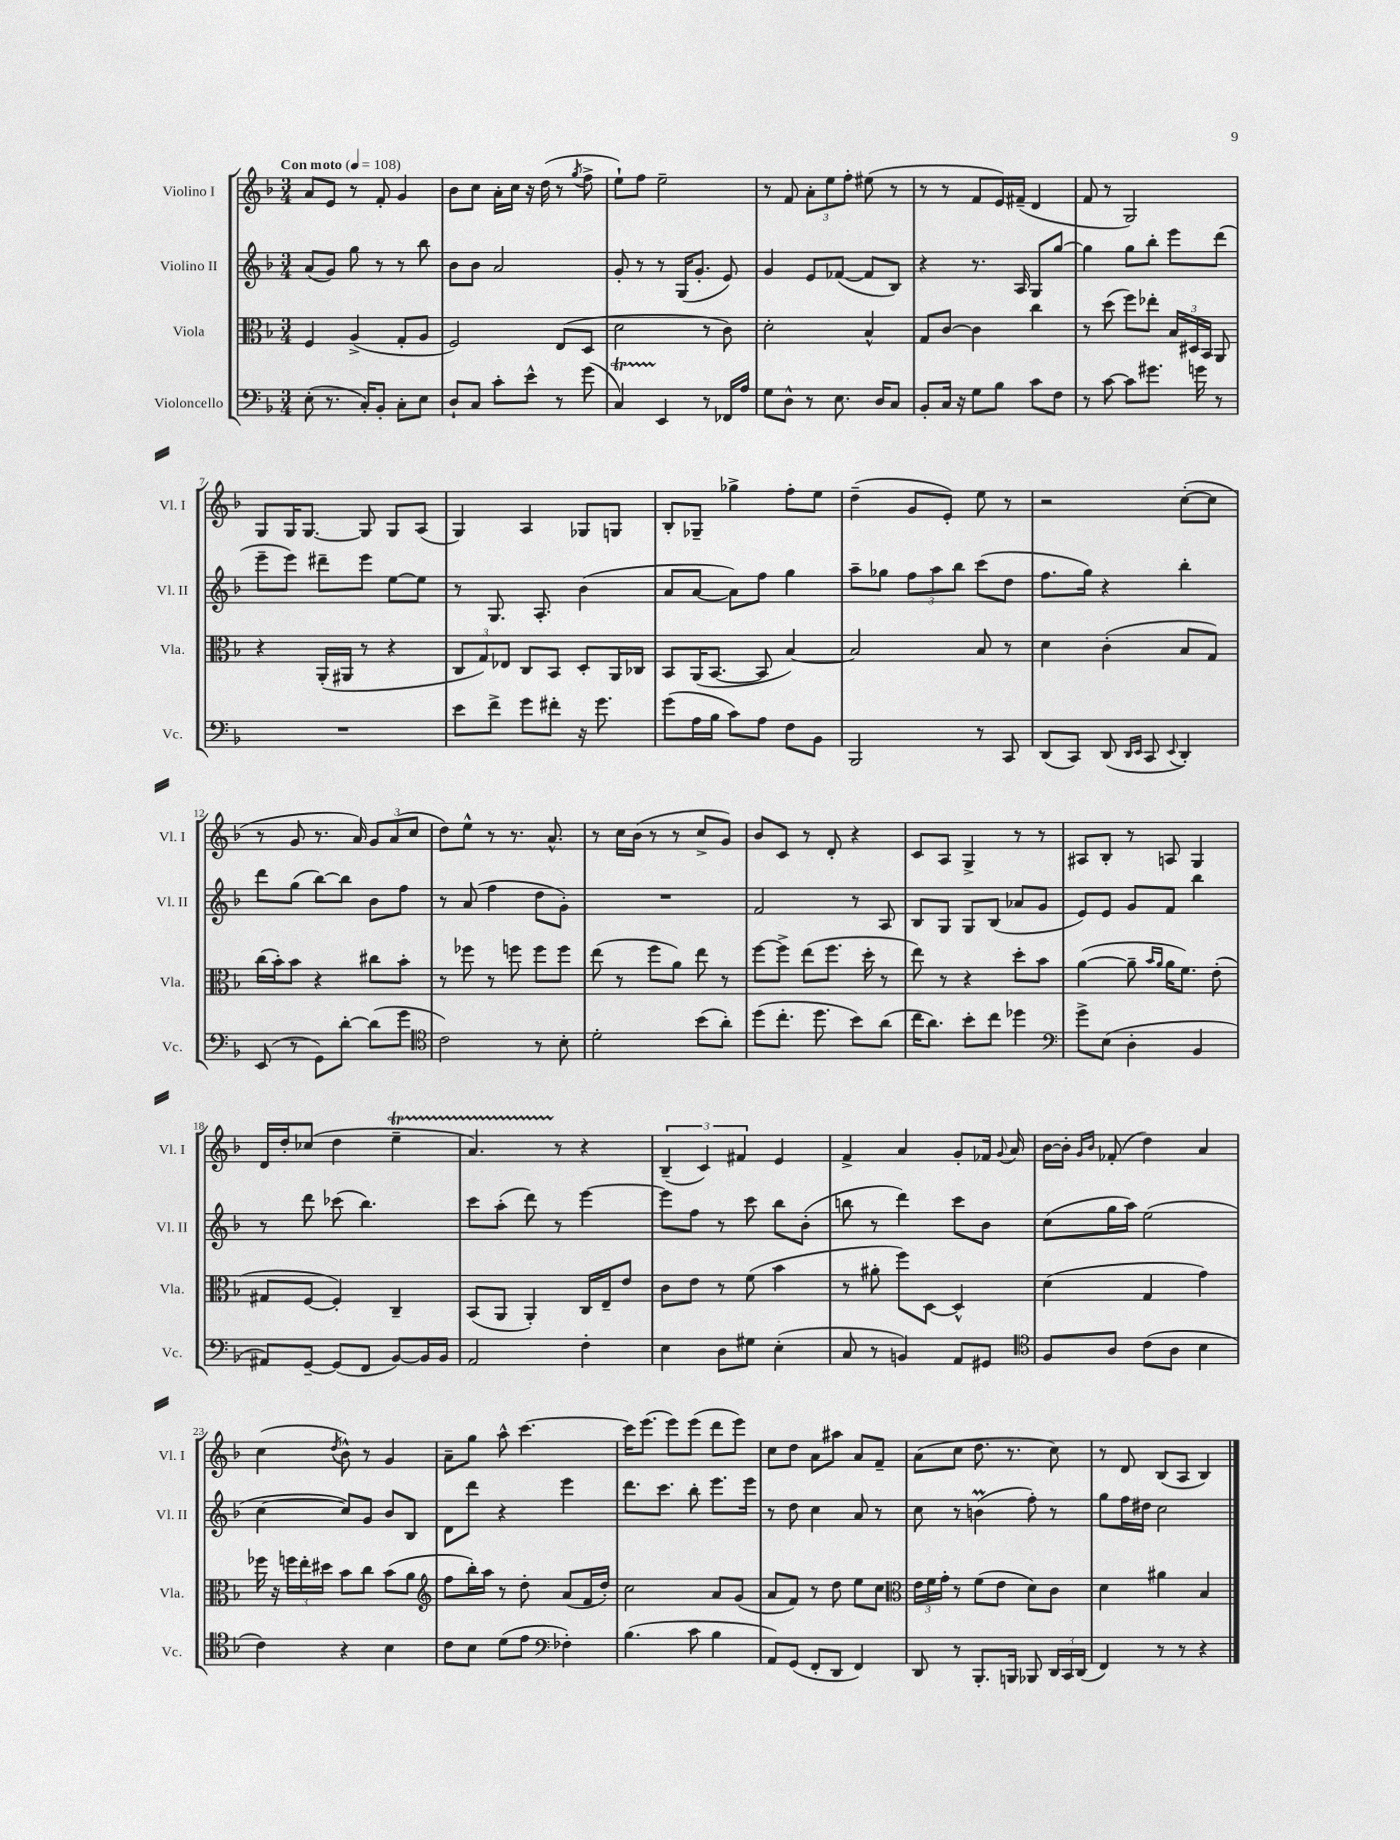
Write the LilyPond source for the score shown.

<<
\new StaffGroup <<
\new Staff = "s0" \with { instrumentName = "Violino I" shortInstrumentName = "Vl. I" } {
    \clef treble \key f \major \numericTimeSignature \time 3/4 \tempo "Con moto" 4 = 108
    \autoBeamOff a'8[ e'8] r8 f'8-. g'4 |
    bes'8[ c''8] a'16[-. c''16] r16 d''16( r8 \acciaccatura { g''8 } f''8-> |
    e''8[-!) f''8] e''2-- |
    r8 f'8 \tuplet 3/2 { a'8[-. e''8 f''8]-. } eis''8( r8 |
    r8 r8 f'8[ e'16) fis'16]--( d'4 |
    f'8 r8 g2) |
    g8[ g16 g8.]~ g8 g8[ a8]( |
    g4) a4 ges8[ g8] |
    bes8[-. ges8]-- ges''4-> f''8[-. e''8] |
    d''4--( g'8[ e'8]-.) e''8 r8 |
    r2 c''8[~-.( c''8] |
    r8 g'8 r8. a'16) \tuplet 3/2 { g'8[ a'8( c''8] } |
    d''8[) e''8]-^ r8 r8. a'8.-^ |
    r8 c''16[ bes'16]( r8 r8 c''8[-> g'8]) |
    bes'8[ c'8] r8 d'8-. r4 |
    c'8[ a8] g4-> r8 r8 |
    ais8[ bes8]-. r8 a8 g4 |
    d'16[ d''16-. ces''8]( d''4 e''4--\startTrillSpan |
    a'4.) r8\stopTrillSpan r4 |
    \tuplet 3/2 { bes4--( c'4) fis'4 } e'4 |
    f'4-> a'4 g'8[-. fes'16] \appoggiatura { g'8 } a'16 |
    bes'16[~ bes'16]-. \grace { g'16[ bes'16] } fes'8-.( d''4) a'4 |
    c''4( \acciaccatura { d''8 } bes'8-^) r8 g'4 |
    a'8[-- g''8] a''8-^ c'''4.~ |
    c'''16[ e'''8.]( e'''8[) e'''8]( d'''8[ e'''8]) |
    c''8[ d''8] a'8[ ais''8] a'8[ f'8]-- |
    a'8[( c''8] d''8. r8. c''8) |
    r8 d'8 bes8[( a8] bes4) \bar "|." |
}
\new Staff = "s1" \with { instrumentName = "Violino II" shortInstrumentName = "Vl. II" } {
    \clef treble \key f \major \numericTimeSignature \time 3/4
    \autoBeamOff a'8[( g'8]) g''8 r8 r8 bes''8 |
    bes'8[ bes'8] a'2 |
    g'8-. r8 r8 g16[( g'8.]-. e'8) |
    g'4 e'8[ fes'8]~( fes'8[ bes8]) |
    r4 r8. a16 g8[ g''8]~ |
    g''4 g''8[ bes''8]-. e'''8[ d'''8]( |
    e'''8[-- e'''8]) dis'''8[-- e'''8] e''8[~ e''8] |
    r8 g8. a8.-. bes'4( |
    a'8[ a'8]~ a'8[) f''8] g''4 |
    a''8[-- ges''8] \tuplet 3/2 { f''8[ a''8 bes''8] } c'''8[( d''8] |
    f''8.[ g''16]) r4 bes''4-. |
    d'''8[ g''8]( bes''8[~) bes''8] bes'8[ f''8] |
    r8 a'8( f''4 d''8[ g'8]-.) |
    R2. |
    f'2 r8 a8 |
    bes8[ g8] g8[ bes8]( aes'8[ g'8] |
    e'8[) e'8] g'8[ f'8] bes''4 |
    r8 d'''8 ces'''8( bes''4.) |
    c'''8[ a''8]-.( d'''8) r8 e'''4~ |
    e'''8[ f''8] r8 c'''8 bes''8[ bes'8]-.( |
    b''8 r8 d'''4) c'''8[ bes'8] |
    c''8[( g''16 a''16]) e''2( |
    c''4~ c''8[) g'8] bes'8[ bes8] |
    d'8[ d'''8] r4 e'''4 |
    d'''8.[ c'''8.] bes''8-. e'''8.[ e'''16] |
    r8 d''8 c''4 a'8 r8 |
    c''8 r8 b'4\prall( f''8-.) r8 |
    g''8[ f''16 dis''16] c''2 \bar "|." |
}
\new Staff = "s2" \with { instrumentName = "Viola" shortInstrumentName = "Vla." } {
    \clef alto \key f \major \numericTimeSignature \time 3/4
    \autoBeamOff f4 a4->( g8[-. a8] |
    f2) e8[( d8] |
    d'2 r8 c'8) |
    d'2-. bes4-^ |
    g8[ c'8]~ c'4 c''4 |
    r8 d''8( f''8[) ees''8]-. \tuplet 3/2 { bes16[ dis16 bes,16] } a,8 |
    r4 a,16[-.( ais,16] r8 r4 |
    \tuplet 3/2 { c8[ g8) ees8] } c8[ bes,8] d8[-. a,16 ces16] |
    bes,8[ a,16( bes,8.]~ bes,8 bes4~) |
    bes2 bes8 r8 |
    d'4 c'4-.( bes8[ g8]) |
    c''16[( bes'16-.) bes'8] r4 cis''8[ bes'8]-. |
    r8 fes''8 r8 f''8 f''8[ f''8] |
    e''8( r8 f''8[ a'8]) e''8 r8 |
    f''8[~ f''8]-> e''8[( f''8.] d''16-. r8 |
    e''8) r8 r4 d''8[-. bes'8] |
    a'4~( a'8-- \grace { bes'16[ a'16] } a'16[ f'8.]) e'8-.( |
    gis8[ f8]~ f4-.) c4-- |
    bes,8[( a,8] a,4-.) c16[ e16-- e'8] |
    c'8[ e'8] r8 f'8( bes'4 |
    r8 ais'8-. f''8[) d8]~ d4-^ |
    d'4( g4 g'4) |
    fes''16 r16 \tuplet 3/2 { f''16[ e''16-. dis''16] } bes'8[ c''8] bes'8[( a'8] |
    \clef treble f''8[ bes''16-.) a''16] r8 d''8-. a'8[( f'16 d''16]-.) |
    c''2 a'8[ g'8]( |
    a'8[ f'8]) r8 d''8 e''8[ c''8] |
    \clef alto \tuplet 3/2 { e'16[ f'16 g'16]-. } r8 f'8[( e'8] d'8[) c'8] |
    d'4 ais'4 bes4 \bar "|." |
}
\new Staff = "s3" \with { instrumentName = "Violoncello" shortInstrumentName = "Vc." } {
    \clef bass \key f \major \numericTimeSignature \time 3/4
    \autoBeamOff e8-.( r8. c16[-.) bes,8]-. c8[-. e8] |
    d8[-! c8] c'8[-. e'8]-^ r8 g'8( |
    c4\startTrillSpan) e,4\stopTrillSpan r8 fes,16[ a16] |
    g8[ d8]-^ r8 e8. d16[ c8] |
    bes,8[-. c16] r16 g8[ bes8] c'8[ f8] |
    r8 c'8~ c'8[ gis'8.] g'16 r8 |
    R2. |
    e'8[ f'8]-> g'8[ fis'8]-. r16 g'8. |
    g'8[( a16 bes16] c'8[) a8] f8[ bes,8] |
    bes,,2 r8 c,8 |
    d,8[( c,8]) d,8( \grace { d,16[ e,16] } c,8 \appoggiatura { e,8 } d,4-.) |
    e,8( r8 g,8[) d'8]~-. d'8[( g'8] |
    \clef tenor c'2) r8 bes8-. |
    d'2-. bes'8[( a'8]-.) |
    d''8[( c''8.]-. d''8. bes'8[) a'8]( |
    c''16[ a'8.]) bes'8[-. c''8] des''4 |
    \clef bass g'8[-> e8]( d4-. bes,4 |
    ais,8[) g,8]~-- g,8[( f,8] bes,8[~) bes,16 bes,16] |
    a,2 f4-. |
    e4 d8[ gis8] e4-.( |
    c8 r8 b,4) a,8[ gis,8] |
    \clef tenor f8[ a8] c'8[( a8] bes4 |
    c'4) r4 bes4 |
    c'8[ bes8] d'8[( e'8] \clef bass fes4-.) |
    bes4.( c'8 bes4 |
    a,8[) g,8]( f,8[-. d,8] f,4) |
    d,8 r8 bes,,8.[-. b,,16] bes,,8 \tuplet 3/2 { d,16[ c,16 d,16]( } |
    f,4) r8 r8 r4 \bar "|." |
}
>>
>>
